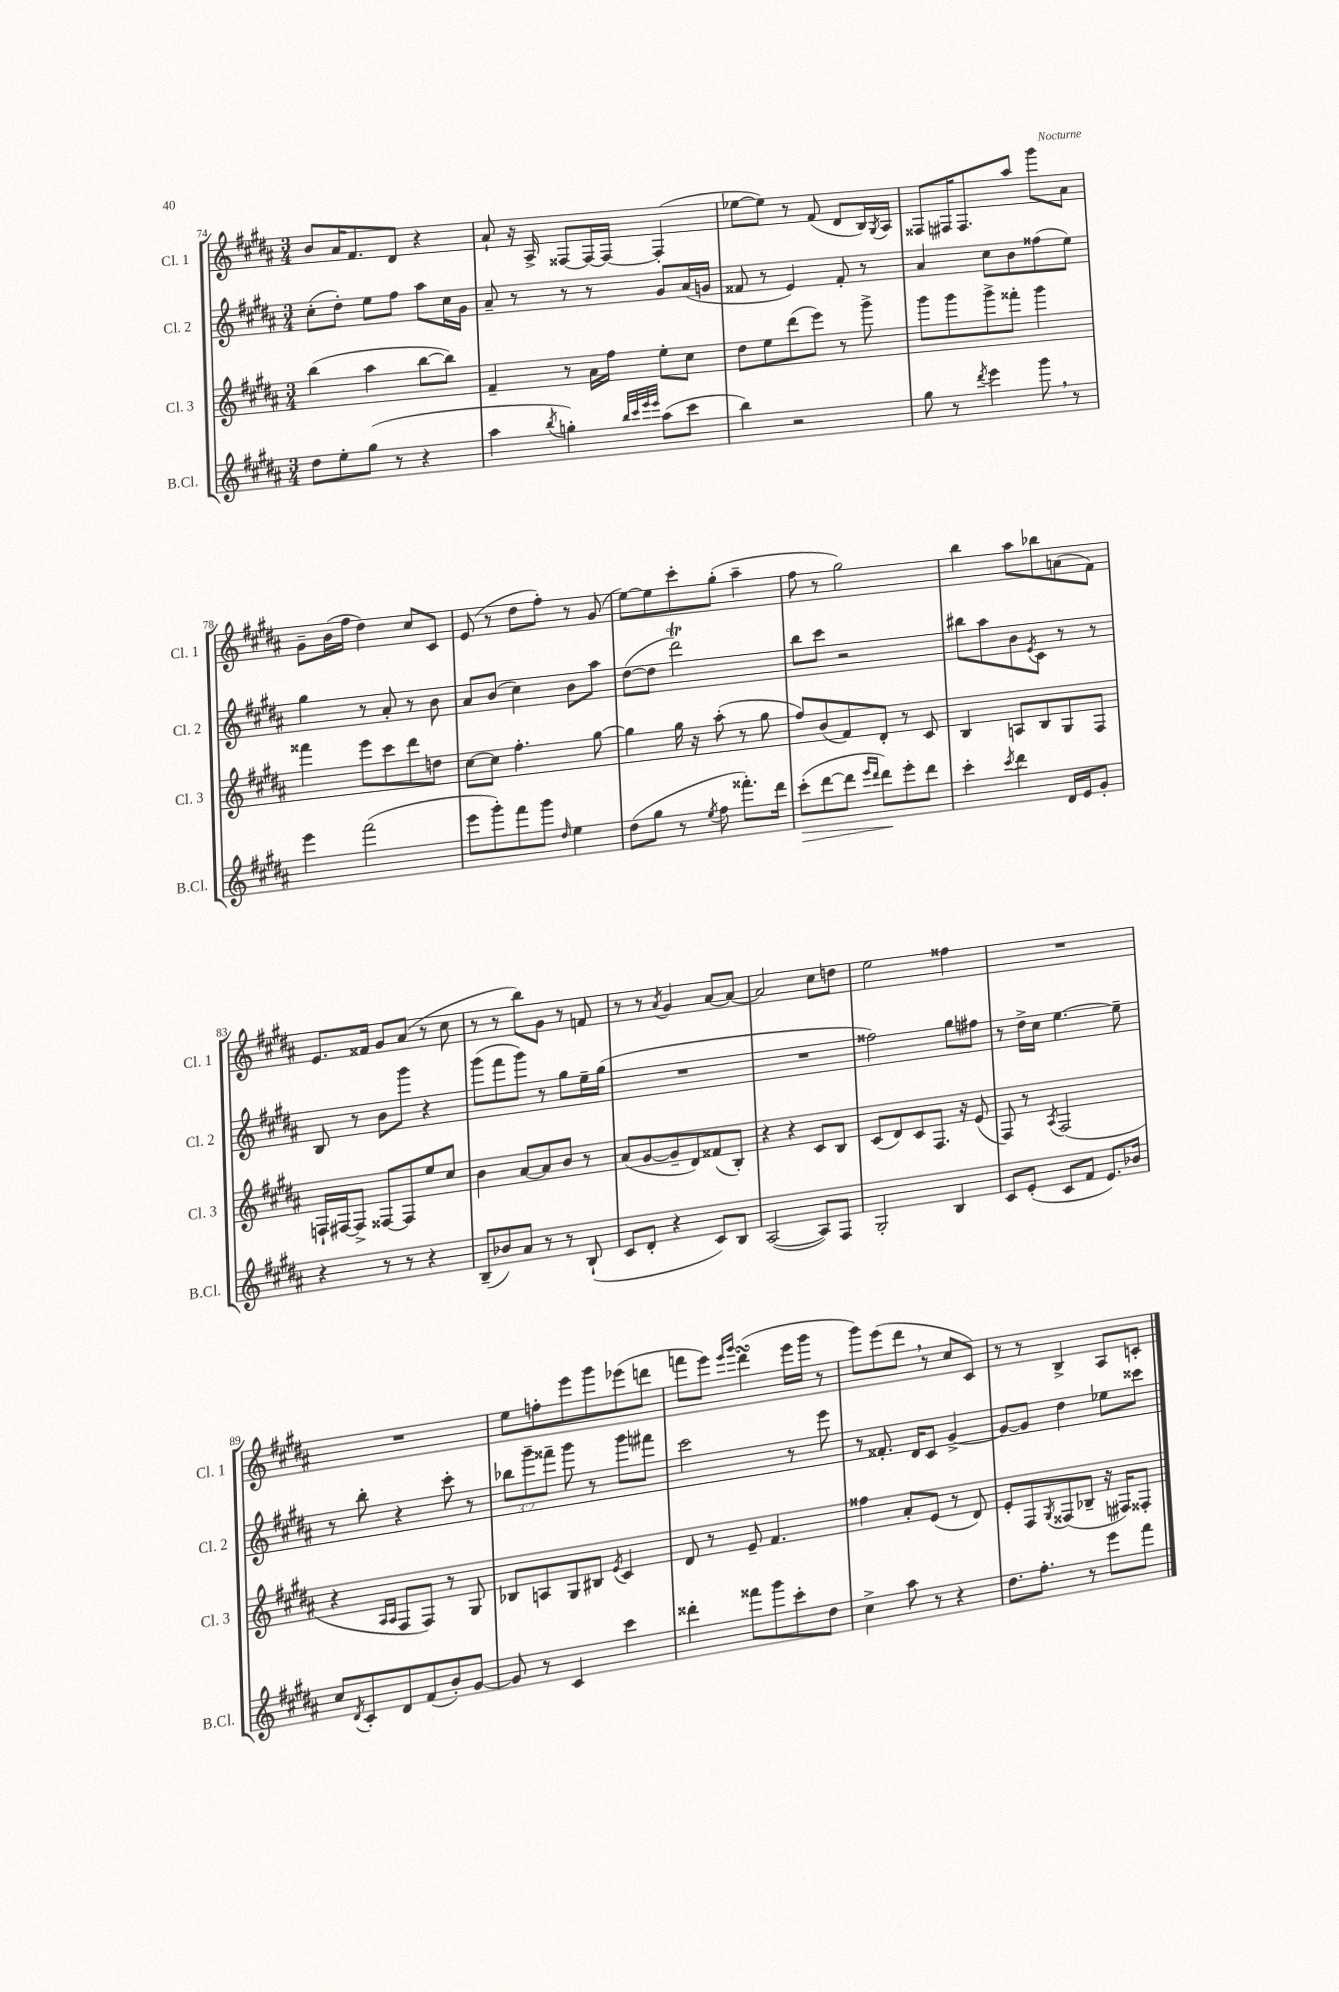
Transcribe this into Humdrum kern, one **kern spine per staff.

**kern	**kern	**kern	**kern
*staff4	*staff3	*staff2	*staff1
*clefG2	*clefG2	*clefG2	*clefG2
*k[f#c#g#d#a#]	*k[f#c#g#d#a#]	*k[f#c#g#d#a#]	*k[f#c#g#d#a#]
*M3/4	*M3/4	*M3/4	*M3/4
8dd#	(4bb	(8cc#'	8b
8ee'	.	8dd#')	16a#
.	.	.	8.f#
(8gg#	4aa#	8ee	.
8r	.	8ff#	8d#
4r	[8bb	8aa#	4r
.	8bb])	16cc#	.
.	.	16g#	.
=	=	=	=
4aa#	4f#~	8a#~	8a#`
.	.	8r	16r
.	.	.	16A#^
8qbb	.	.	.
4gg')	8r	8r	[8F##
.	16a#	8r	16F##_
.	16ff#	.	16F##_
32qqbb	.	.	.
32qqccc#	.	.	.
32qqeee	.	.	.
32qqeee	.	.	.
(8aa#	8ee'	8g#	(4F##']
8ccc#	8cc#	(16a#	.
.	.	16g	.
=	=	=	=
4bb)	8dd#	8f##	[8ee-
.	8ee	8r	8ee-])
2r	(8ddd#	4e)	8r
.	8eee)	.	(8f#
.	8r	8f##'	8d#
.	8ggg#^	8r	16B)
.	.	.	8qG#
.	.	.	16A#
=	=	=	=
8gg#	8ggg#	4a#	8F##
8r	8ggg#	.	16F#
.	.	.	8.F#
8qddd#	.	.	.
4eee	8ggg#^	8cc#	.
.	8fff##'	8b	8aa#
8ggg#	4ggg#	(8ff##	8ggg#
8r	.	8ee)	8a#
=	=	=	=
4eee	4fff##	4gg#	8g#~
.	.	.	(16b
.	.	.	16ff#
(2fff#	8eee	8r	4dd#)
.	8ccc#	8a#'	.
.	8ddd#	8r	8cc#
.	8dd	8b	8c#
=	=	=	=
8eee	[8cc#	8a#	(8e
8ggg#')	8cc#]	(8b	8r
8fff#	4.ff#'	4cc#)	8dd#
8ggg#	.	.	8ff#')
16qqdd#	.	.	.
4ee	.	8b	8r
.	[8gg#	8aa#	(8g#
=	=	=	=
(8dd#	4gg#]	([8dd#	[8ee)
8gg#	.	8dd#]	8ee]
8r	16gg#	2ddd#)	8ccc#'
.	16r	.	.
8qee	.	.	.
8ff#	(8aa#'	.	(8gg#'
8.fff##')	8r	.	4aa#~
.	8gg#	.	.
16ddd#	.	.	.
=	=	=	=
(8ccc#'	8ff#)	8bb	8ff#
[8ddd#	(8b	8ccc#	8r
8ddd#]	8f#)	2r	2gg#)
16qqeee	.	.	.
16qqddd#	.	.	.
8ddd#)	8d#'	.	.
8eee'	8r	.	.
8ddd#	8c#	.	.
=	=	=	=
4ccc#'	4B	8bb#	4bb
.	.	8aa#	.
8qccc#	.	.	.
4ddd#	8A	8b	8aa#
.	.	8qe	.
.	8B	8c#	8bb-
16d#	8G#	8r	(8a
16e	.	.	.
8g#'	8F#	8r	8f#)
=	=	=	=
4r	16F`	8B	8.e
.	[16F#	.	.
.	8F#^]	8r	.
.	.	.	16f##
8r	[8F##	8b	8g#
8r	8F##]	8ggg#	(8a#
4r	8ee	4r	8r
.	8cc#	.	8cc#
=	=	=	=
(8B~	4b	(8ggg#	8r
8b-)	.	8fff#	8r
8a#	[8a#	8ggg#)	8bb)
8r	8a#]	8r	8g#
8r	8b	8gg#	8r
(8B`	8r	16ee~	8f
.	.	(16gg#	.
=	=	=	=
8c#	(8a#	2.r	8r
8d#'	[8g#	.	8r
.	.	.	8qa#
4r	8g#~]	.	4g#
.	8d#)	.	.
8c#)	(8f##	.	[8a#
8B	8B')	.	8a#_
=	=	=	=
([2A#	4r	2.r	2a#]
.	4r	.	.
8A#])	8c#	.	8cc#
8F#	8B	.	8dd
=	=	=	=
2G#'	(8c#	2ff##)	2ee
.	8d#)	.	.
.	8c#	.	.
.	8.F#	.	.
4B	.	8gg#	4ff##
.	16r	.	.
.	(8e	8ff#	.
=	=	=	=
8c#	8F#)	8r	2.r
(8e'	8r	16dd#^	.
.	.	16cc#	.
.	8qA#	.	.
8c#	(2F#	[4.ee	.
8f#	.	.	.
8.e)	.	.	.
.	.	8ee~]	.
16b-	.	.	.
=	=	=	=
8cc#	4r	8r	2.r
8qd#	.	.	.
8c#'	.	8bb'	.
.	16qqA#	.	.
.	16qqA#	.	.
8d#	8F#	4r	.
(8f#	8F#)	.	.
8b')	8r	8ccc#'	.
[8g#	8G#	8r	.
=	=	=	=
8g#]	8B-	12bb-	8ee
.	.	12ggg#~	.
8r	8A	.	8ff'
.	.	12fff##~	.
4c#	8G#	8ggg#	8eee
.	8B#	8r	8ggg#
.	8qe	.	.
4ccc#	4c#	8ggg#	(8eee-
.	.	8fff#	8ddd
=	=	=	=
4ddd##'	8d#	2ccc#	8fff
.	8r	.	8eee)
.	.	.	16qqeee
.	.	.	16qqggg#
8fff##	8e~	.	(4ddd#
8ggg#	4.f#	.	.
8ccc#'	.	8r	16eee
.	.	.	16ggg#
8dd#	.	8eee	8r
=	=	=	=
4cc#^	4ff##	8r	8ggg#)
.	.	8.f##'	(8eee
8aa#	8a#'	.	8ddd#
.	.	16d#	.
8r	(8e	8c#	8r
4r	8r	[4g#^	8cc#
.	8d#)	.	8c#)
=	=	=	=
8.dd#	8e'	8g#_	8r
.	8F#	8g#]	8r
8.ff#'	.	.	.
.	8qG#	.	.
.	(8F##	4dd#	4B^
8r	8B-~	.	.
8eee	16r	8ee-	8A#
.	16F#)	.	.
8fff#	8F##'	8ccc##	8c'
==	==	==	==
*-	*-	*-	*-
